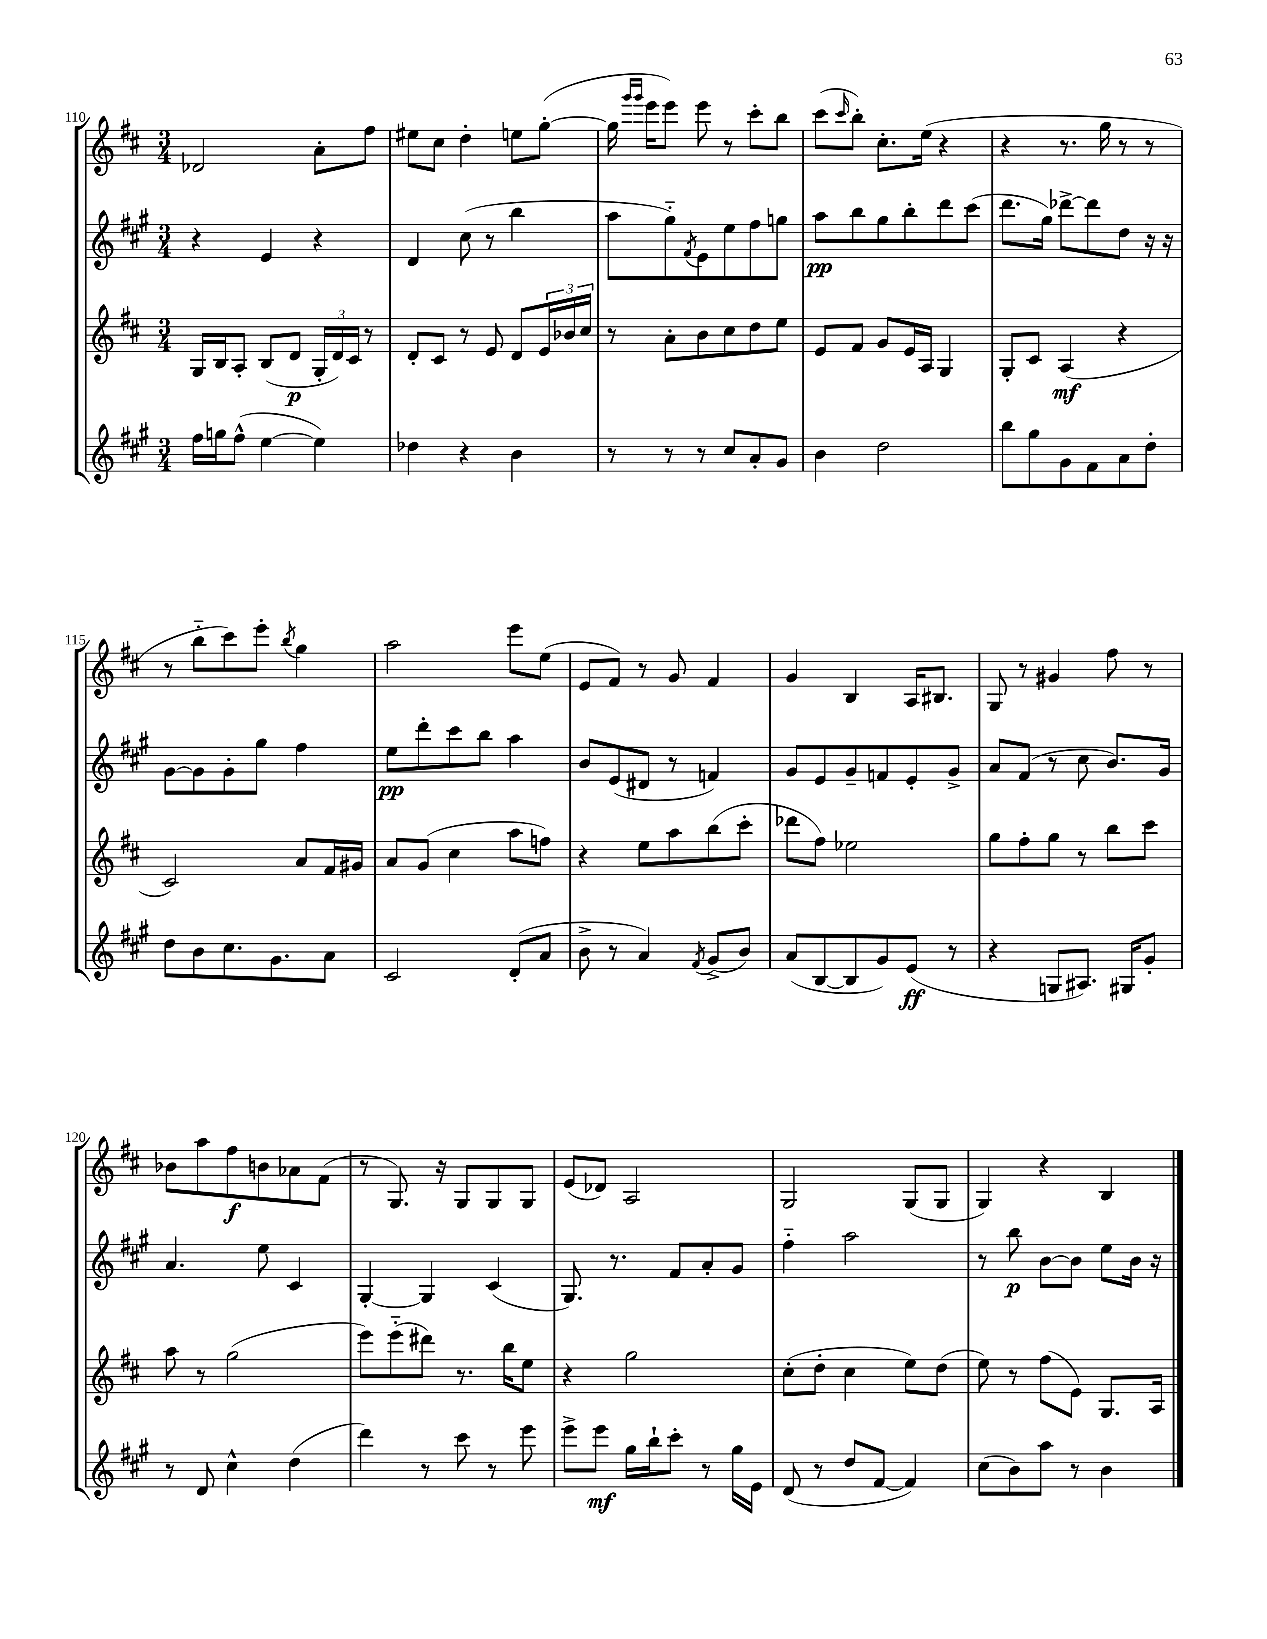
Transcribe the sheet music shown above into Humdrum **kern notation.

**kern	**kern	**kern	**kern
*staff4	*staff3	*staff2	*staff1
*clefG2	*clefG2	*clefG2	*clefG2
*k[f#c#g#]	*k[f#c#]	*k[f#c#g#]	*k[f#c#]
*M3/4	*M3/4	*M3/4	*M3/4
16ff#\LL	16G/LL	4r	2d-/
16gg\J	16B/J	.	.
(8ff#^^\J	8A'/J	.	.
[4ee\	(8B/L	4e/	.
.	8d/J	.	.
4ee\])	24G'/LL	4r	8a'\L
.	24d/)	.	.
.	24c#/JJ	.	.
.	8r	.	8ff#\J
=	=	=	=
4dd-\	8d'/L	4d/	8ee#\L
.	8c#/J	.	8cc#\J
4r	8r	(8cc#\	4dd'\
.	8e/	8r	.
4b\	8d/L	4bb\	8ee\L
.	24e/L	.	([8gg'\J
.	24b-/	.	.
.	24cc#/JJ	.	.
=	=	=	=
8r	8r	8aa\L	16gg\]
.	.	.	16qqggg/LL
.	.	.	16qqggg/JJ
.	.	.	16eee\LK
8r	8a'\L	8gg#'~\)	8eee\J)
.	.	8qf#/	.
8r	8b\	8e\	8eee\
8cc#/L	8cc#\	8ee\	8r
8a'/	8dd\	8ff#\	8ccc#'\L
8g#/J	8ee\J	8gg\J	8bb\J
=	=	=	=
4b\	8e/L	8aa\L	(8ccc#\L
.	.	.	16qqccc#/
.	8f#/J	8bb\	8bb'\J)
2dd\	8g/L	8gg#\	8.cc#'\L
.	16e/L	8bb'\	.
.	16A/JJ	.	(16ee\Jk
.	4G/	8ddd\	4r
.	.	(8ccc#\J	.
=	=	=	=
8bb\L	8G'/L	8.ddd\L	4r
8gg#\	8c#/J	.	.
.	.	16gg#\Jk)	.
8g#\	(4A/	[8ddd-^\L	8.r
8f#\	.	8ddd-\]	.
.	.	.	16gg\
8a\	4r	8dd\J	8r
8dd'\J	.	16r	8r
.	.	16r	.
=	=	=	=
8dd\L	2c#/)	[8g#\L	8r
8b\	.	8g#\]	8bb'~\L
8.cc#\	.	8g#'\	8ccc#\)
.	.	8gg#\J	8eee'\J
8.g#\	.	.	.
.	.	.	8qbb/
.	8a/L	4ff#\	4gg\
8a\J	16f#/L	.	.
.	16g#/JJ	.	.
=	=	=	=
2c#/	8a/L	8ee\L	2aa\
.	(8g/J	8ddd'\	.
.	4cc#\	8ccc#\	.
.	.	8bb\J	.
(8d'/L	8aa\L	4aa\	8eee\L
8a/J	8ff\J)	.	(8ee\J
=	=	=	=
8b^\	4r	8b/L	8e/L
8r	.	(8e/	8f#/J)
4a/)	8ee\L	8d#/J	8r
.	8aa\	8r	8g/
8qf#/	.	.	.
(8g#^/L	(8bb\	4f/)	4f#/
8b/J)	8ccc#'\J	.	.
=	=	=	=
(8a/L	8ddd-\L	8g#/L	4g/
[8B/	8ff#\J)	8e/	.
8B/]	2ee-\	8g#~/	4B/
8g#/)	.	8f/	.
(8e/J	.	8e'/	16A/LK
.	.	.	8.B#/J
8r	.	8g#^/J	.
=	=	=	=
4r	8gg\L	8a/L	8G/
.	8ff#'\	(8f#/J	8r
8G/L	8gg\J	8r	4g#/
8.A#/J)	8r	8cc#\	.
.	8bb\L	8.b/L)	8ff#\
16G#/LK	.	.	.
8g#'/J	8ccc#\J	.	8r
.	.	16g#/Jk	.
=	=	=	=
8r	8aa\	4.a/	8b-\L
8d/	8r	.	8aa\
4cc#^^\	(2gg\	.	8ff#\
.	.	8ee\	8b\
(4dd\	.	4c#/	8a-\
.	.	.	(8f#\J
=	=	=	=
4ddd\)	8eee\L)	[4G#'/	8r
.	(8eee'~\	.	8.G/)
8r	8ddd#\J)	4G#/]	.
.	.	.	16r
8ccc#\	8.r	.	8G/L
8r	.	(4c#/	8G/
.	16bb\LK	.	.
8eee\	8ee\J	.	8G/J
=	=	=	=
8eee^\L	4r	8.G#/)	(8e/L
8eee\J	.	.	8d-/J)
.	.	8.r	.
16gg#\LL	2gg\	.	2A/
16bb`\J	.	.	.
8ccc#'\J	.	8f#/L	.
8r	.	8a'/	.
16gg#\LL	.	8g#/J	.
16e\JJ	.	.	.
=	=	=	=
(8d/	(8cc#'\L	4ff#'~\	2G/
8r	8dd'\J	.	.
8dd/L	4cc#\	2aa\	.
[8f#/J	.	.	.
4f#/])	8ee\L)	.	(8G/L
.	(8dd\J	.	8G/J
=	=	=	=
(8cc#\L	8ee\)	8r	4G/)
8b\)	8r	8bb\	.
8aa\J	(8ff#\L	[8b\L	4r
8r	8e\J)	8b\]J	.
4b\	8.G/L	8ee\L	4B/
.	.	16b\Jk	.
.	16A/Jk	16r	.
==	==	==	==
*-	*-	*-	*-
